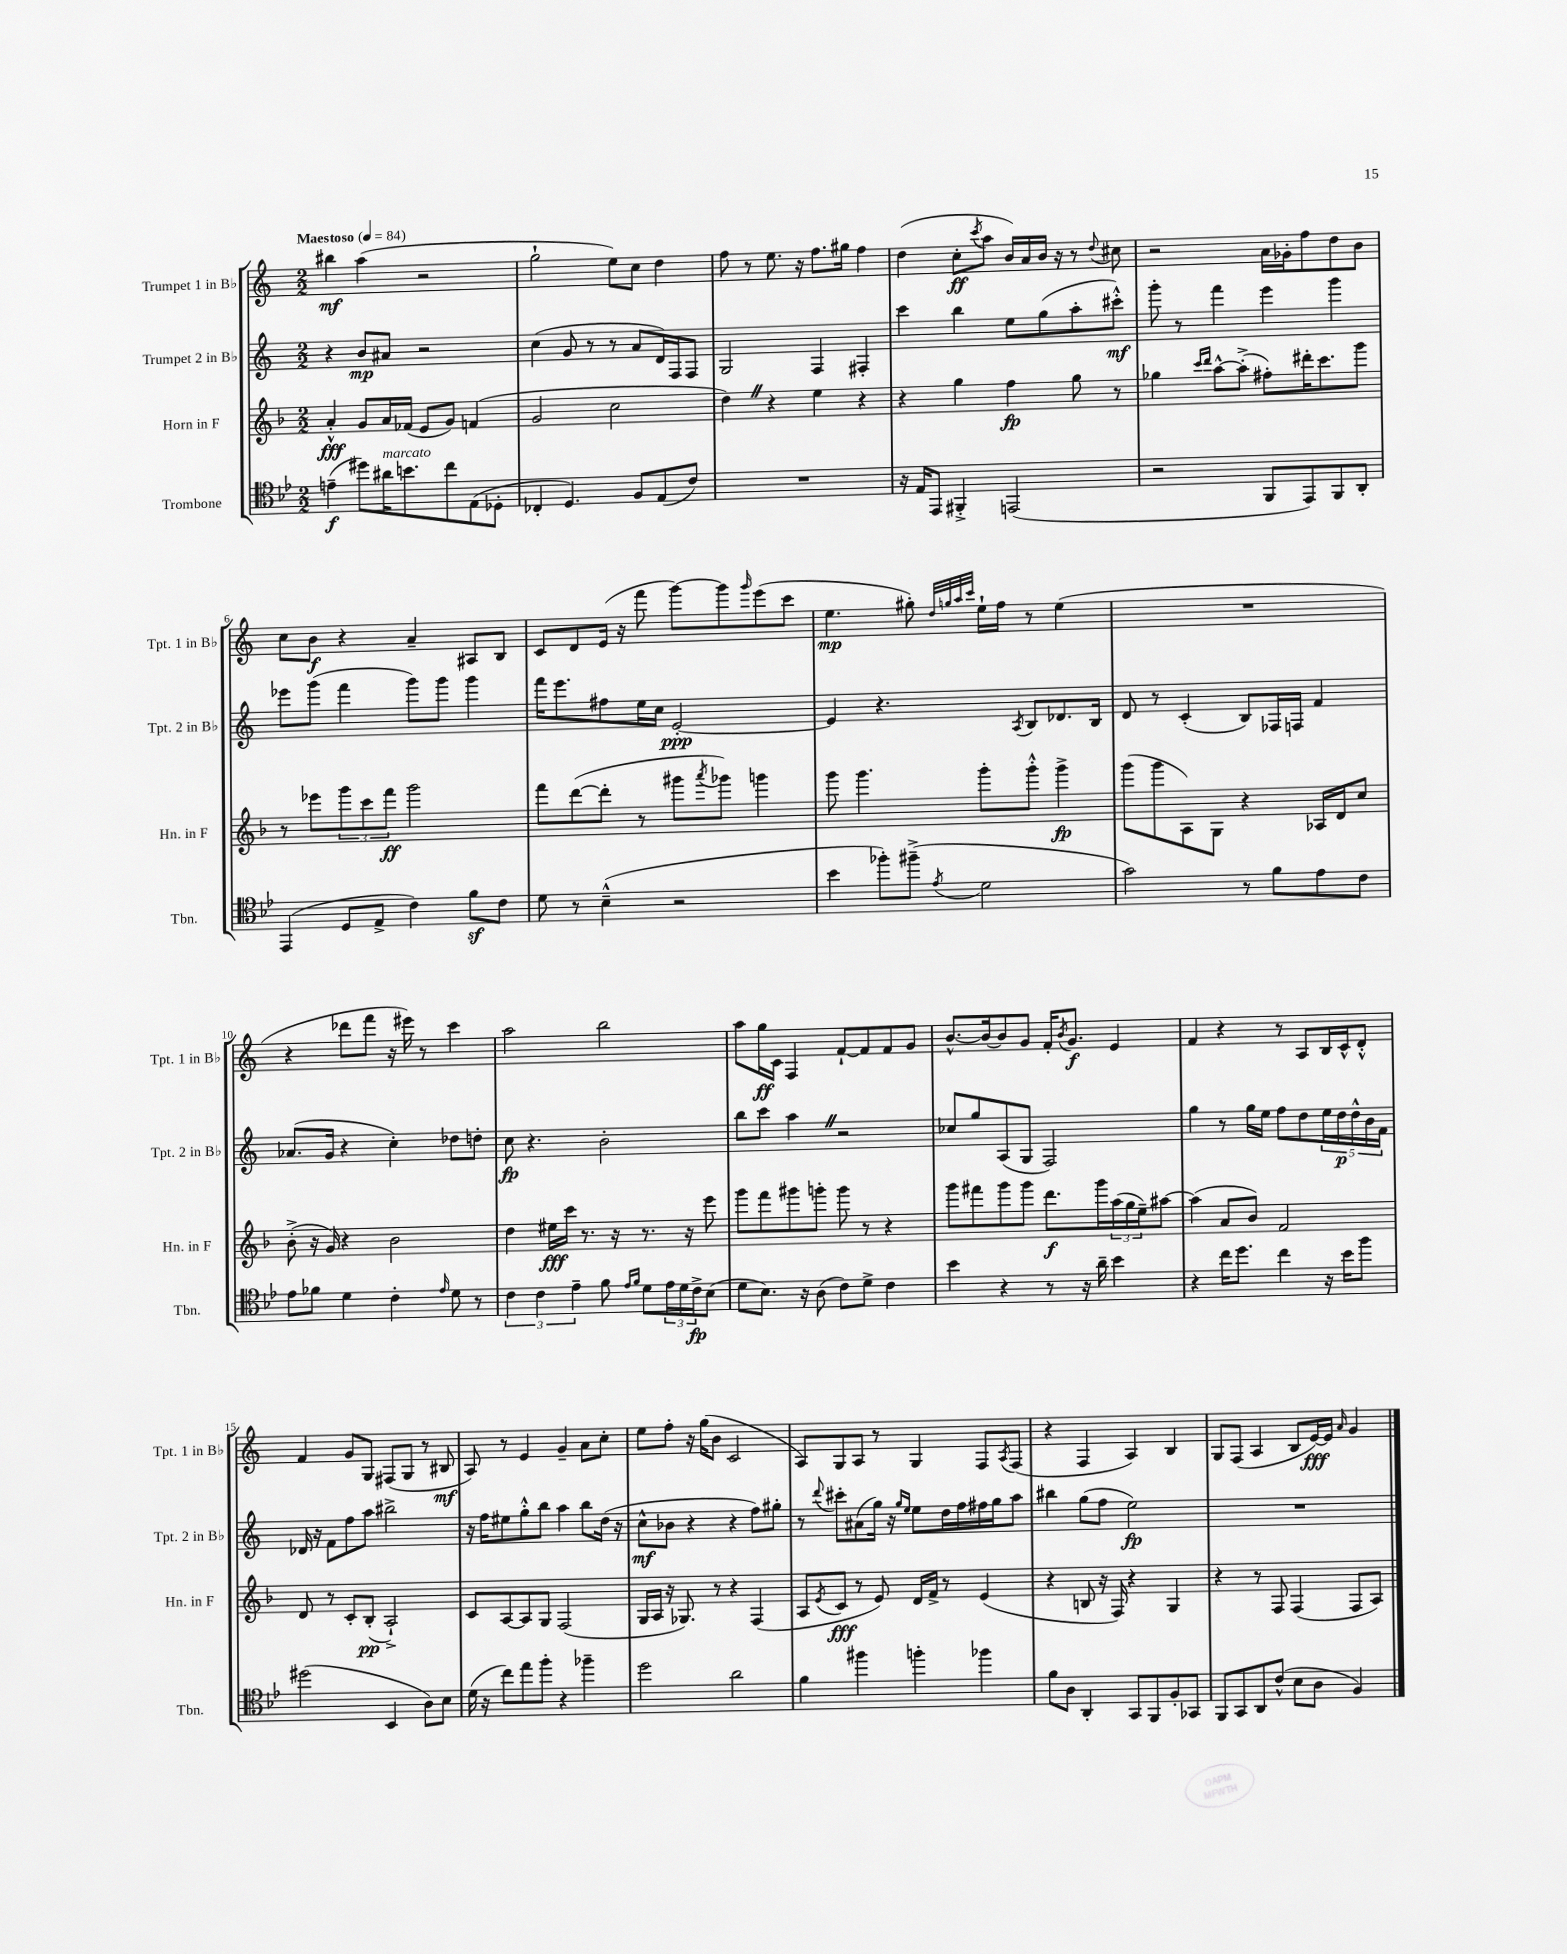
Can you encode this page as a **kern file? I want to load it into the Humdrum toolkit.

**kern	**dynam	**kern	**dynam	**kern	**dynam	**kern	**dynam
*part4	*part4	*part3	*part3	*part2	*part2	*part1	*part1
*staff4	*staff4	*staff3	*staff3	*staff2	*staff2	*staff1	*staff1
*I"Trombone	*	*I"Horn in F	*	*I"Trumpet 2 in B♭	*	*I"Trumpet 1 in B♭	*
*I'Tbn.	*	*I'Hn. in F	*	*I'Tpt. 2 in B♭	*	*I'Tpt. 1 in B♭	*
*clefC4	*	*clefG2	*	*clefG2	*	*clefG2	*
*k[b-e-]	*	*k[b-]	*	*k[]	*	*k[]	*
*M2/2	*	*M2/2	*	*M2/2	*	*M2/2	*
*MM84	*	*MM84	*	*MM84	*	*MM84	*
=1	=1	=1	=1	=1	=1	=1	=1
!	!	!	!	!	!	!LO:TX:a:B:t=Maestoso	!
(4en~\	f	4a'^^/	fff	4r	.	4bb#X\	mf
8dd#X\L)	.	8g/L	.	8b/L	mp	(4aa\	.
!LO:TX:a:i:t=marcato	!	!	!	!	!	!	!
16a#X\K	.	16a/L	.	8a#X/J	.	.	.
8.bn\	.	(16f-X/JJ	.	.	.	.	.
.	.	8e/L	.	2r	.	2r	.
8cc\	.	8g/J)	.	.	.	.	.
(8E-\	.	(4fn/	.	.	.	.	.
8D-X'\J	.	.	.	.	.	.	.
=2	=2	=2	=2	=2	=2	=2	=2
4C-X'/	.	2g/	.	(4cc\	.	2gg`\	.
4.D/)	.	.	.	8g/	.	.	.
.	.	.	.	8r	.	.	.
.	.	2cc\	.	8r	.	8ee\L)	.
8F/L	.	.	.	8a/L	.	8cc\J	.
(8E-/	.	.	.	16d/L)	.	4dd\	.
.	.	.	.	16F/J	.	.	.
8c/J)	.	.	.	8F/J	.	.	.
=3	=3	=3	=3	=3	=3	=3	=3
1r	.	4ddZ\)	.	2G/	.	8ff\	.
.	.	.	.	.	.	8r	.
.	.	4r	.	.	.	8.ee\	.
.	.	.	.	.	.	16r	.
.	.	4ee\	.	4F/	.	8.ff\L	.
.	.	.	.	.	.	16gg#X\Jk	.
.	.	4r	.	4F#X'/	.	4ff\	.
=4	=4	=4	=4	=4	=4	=4	=4
16r	.	4r	.	4ccc\	.	(4dd\	.
16E-/KL	.	.	.	.	.	.	.
8EE-/J	.	.	.	.	.	.	.
4FF#X'^/	.	4gg\	.	4bb\	.	8cc'\L	ff
.	.	.	.	.	.	8qccc/	.
.	.	.	.	.	.	8aa\J	.
(2EEn/	.	4ff\	fp	8ee\L	.	16b/LL)	.
.	.	.	.	.	.	16a/	.
.	.	.	.	(8gg\	.	16b/JJ	.
.	.	.	.	.	.	16r	.
.	.	8gg\	.	8aa'\	.	8r	.
.	.	.	.	.	.	8qqdd/	.
.	.	8r	.	8ccc#X'^^\J)	mf	8cc#X\	.
=5	=5	=5	=5	=5	=5	=5	=5
2r	.	4gg-X\	.	8ggg'\	.	2r	.
.	.	.	.	8r	.	.	.
.	.	16qqccc/LL	.	.	.	.	.
.	.	16qqddd/JJ	.	.	.	.	.
.	.	[8aa^^\L	.	4fff\	.	.	.
.	.	(8aa'^\J]	.	.	.	.	.
8FF/L	.	8ff#X'\L)	.	4eee\	.	16a\LL	.
.	.	.	.	.	.	16g-X'\J	.
8EE-/)	.	16ddd#X'\K	.	.	.	8ff\	.
.	.	8.ccc\	.	.	.	.	.
8FF/	.	.	.	4ggg\	.	8dd\	.
8AA'/J	.	8ggg\J	.	.	.	8b\J	.
!!LO:LB:g=z
=6	=6	=6	=6	=6	=6	=6	=6
(4EE-/	.	8r	.	8eee-X\L	.	8cc\L	.
.	.	8eee-X\L	.	(8ggg\J	.	8b\J	f
8D/L	.	12ggg\	.	4fff\	.	4r	.
.	.	12ccc\	.	.	.	.	.
8E-^/J	.	.	.	.	.	.	.
.	.	12fff\J	ff	.	.	.	.
4c\)	.	2ggg\	.	8ggg\L)	.	4a~/	.
.	.	.	.	8ggg\J	.	.	.
8fz\L	.	.	.	4ggg\	.	8A#X/L	.
8c\J	.	.	.	.	.	8B/J	.
=7	=7	=7	=7	=7	=7	=7	=7
8d\	.	8fff\L	.	16fff\KL	.	8c/L	.
.	.	.	.	8.eee\	.	.	.
8r	.	([8ddd\	.	.	.	8d/	.
(4B-~^^\	.	8ddd'\J]	.	8ff#X\	.	(16e/Jk	.
.	.	.	.	.	.	16r	.
.	.	8r	.	16ee\L	.	8fff\	.
.	.	.	.	16cc\JJ	.	.	.
2r	.	8ggg#X\L	.	[2e'/	ppp	[8ggg\L)	.
.	.	8qaaa/	.	.	.	.	.
.	.	8ggg-X\J)	.	.	.	8ggg\]	.
.	.	.	.	.	.	16qqggg/	.
.	.	4gggn\	.	.	.	(8eee\	.
.	.	.	.	.	.	8ccc\J	.
=8	=8	=8	=8	=8	=8	=8	=8
4b-\	.	8ggg\	.	4e/]	.	4.ee\	mp
.	.	4.ggg\	.	.	.	.	.
8ff-X'\L)	.	.	.	4.r	.	.	.
(8ff#X~^\J	.	.	.	.	.	8gg#X'\)	.
.	.	.	.	.	.	32qqdd/LLL	.
.	.	.	.	.	.	32qqggn/	.
.	.	.	.	.	.	32qqaa/	.
8qe-/	.	.	.	.	.	32qqccc/JJJ	.
2d\	.	8ggg'\L	.	.	.	16ee`\LL	.
.	.	.	.	.	.	16ff\JJ	.
.	.	.	.	8qA/	.	.	.
.	.	8ggg'^^\J	.	8B/L	.	8r	.
.	.	4ggg^\	fp	8.d-X/	.	(4ee\	.
.	.	.	.	16B/Jk	.	.	.
=9	=9	=9	=9	=9	=9	=9	=9
2g\)	.	(8ggg\L	.	8d/	.	1r	.
.	.	8ggg\	.	8r	.	.	.
.	.	8A\)	.	(4c'/	.	.	.
.	.	8G\J	.	.	.	.	.
8r	.	4r	.	8B/L)	.	.	.
8f\L	.	.	.	16F-X/L	.	.	.
.	.	.	.	16Fn/JJ	.	.	.
8e-\	.	16A-X/LL	.	4f/	.	.	.
.	.	16d/J	.	.	.	.	.
8c\J	.	8cc/J	.	.	.	.	.
!!LO:LB:g=z
=10	=10	=10	=10	=10	=10	=10	=10
8e-\L	.	(8b-'^\	.	(8.a-X/L	.	4r	.
8f-X\J	.	16r	.	.	.	.	.
.	.	16g/)	.	16g/Jk	.	.	.
4d\	.	4r	.	4r	.	8ddd-X\L	.
.	.	.	.	.	.	8fff\J	.
4c'\	.	2b-\	.	4cc'\)	.	16r	.
.	.	.	.	.	.	16eee#X\)	.
.	.	.	.	.	.	8r	.
16qqe-/	.	.	.	.	.	.	.
8d\	.	.	.	8dd-X\L	.	4ccc\	.
8r	.	.	.	8ddn'\J	.	.	.
=11	=11	=11	=11	=11	=11	=11	=11
6c\	.	4dd\	.	8cc\	fp	2aa\	.
.	.	.	.	4.r	.	.	.
6c\	.	.	.	.	.	.	.
.	.	16ee#X\LL	fff	.	.	.	.
.	.	16ccc\JJ	.	.	.	.	.
6e-~\	.	.	.	.	.	.	.
.	.	8.r	.	.	.	.	.
8f\	.	.	.	2b'\	.	2bb\	.
.	.	16r	.	.	.	.	.
16qqe-/LL	.	.	.	.	.	.	.
16qqf/JJ	.	.	.	.	.	.	.
8d\L	.	8.r	.	.	.	.	.
24e-\L	.	.	.	.	.	.	.
24d\	.	.	.	.	.	.	.
.	.	16r	.	.	.	.	.
24c^\J	fp	.	.	.	.	.	.
(8B-\J	.	8eee\	.	.	.	.	.
=12	=12	=12	=12	=12	=12	=12	=12
8d\L	.	8ggg\L	.	8bb\L	.	8aa\L	.
8.B-\J)	.	8fff\	.	8ccc\J	.	16gg\L	ff
.	.	.	.	.	.	16c\JJ	.
.	.	8ggg#X\	.	4aaZ\	.	4F/	.
16r	.	.	.	.	.	.	.
(8A\	.	8gggn'\J	.	.	.	.	.
8c\L)	.	8ggg\	.	2r	.	[8f`/L	.
8d^\J	.	8r	.	.	.	8f/]	.
4c\	.	4r	.	.	.	8f/	.
.	.	.	.	.	.	8g/J	.
=13	=13	=13	=13	=13	=13	=13	=13
4b-\	.	8ggg\L	.	8cc-X/L	.	[8.b^^/L	.
.	.	8fff#X\	.	8gg/	.	.	.
.	.	.	.	.	.	16b/k_	.
4r	.	8ggg\	.	(8A/	.	8b/]	.
.	.	8ggg\J	.	8G/J	.	8g/J	.
8r	.	8.ddd\L	f	2F/)	.	16f'/KL	.
.	.	.	.	.	.	8qb/	.
.	.	.	.	.	.	8.g/J	f
16r	.	.	.	.	.	.	.
16a~\	.	16ggg\L	.	.	.	.	.
4b-\	.	(24aa\	.	.	.	4e/	.
.	.	24gg\	.	.	.	.	.
.	.	24ee~\J)	.	.	.	.	.
.	.	[8aa#X\J	.	.	.	.	.
=14	=14	=14	=14	=14	=14	=14	=14
4r	.	(4aa#\]	.	4gg\	.	4f/	.
16cc\KL	.	8a/L	.	8r	.	4r	.
8.dd\J	.	.	.	.	.	.	.
.	.	8b-/J)	.	16gg\LL	.	.	.
.	.	.	.	16ee\JJ	.	.	.
4cc\	.	2f/	.	8ff\L	.	8r	.
.	.	.	.	8dd\	.	8A/L	.
16r	.	.	.	20ee\L	.	16B/L	.
.	.	.	.	20dd\	p	.	.
16b-\KL	.	.	.	.	.	16c^^/J	.
.	.	.	.	20dd^^\	.	.	.
8ff\J	.	.	.	.	.	8d'^^/J	.
.	.	.	.	20b\	.	.	.
.	.	.	.	20f\JJ	.	.	.
!!LO:LB:g=z
=15	=15	=15	=15	=15	=15	=15	=15
(2dd#X\	.	8d/	.	16d-X/	.	4f/	.
.	.	.	.	16r	.	.	.
.	.	8r	.	8f\L	.	.	.
.	.	8c'/L	.	8ff\	.	8g/L	.
.	.	(8B-'/J	pp	8aa\J	.	8G/J	.
4BB-/	.	2A`^/)	.	2bb#X^\	.	(8F#X/L	.
.	.	.	.	.	.	8G/J	.
8A\L)	.	.	.	.	.	8r	.
8B-\J	.	.	.	.	.	8B#X/	mf
=16	=16	=16	=16	=16	=16	=16	=16
(16d\	.	8c/L	.	16r	.	8A/)	.
16r	.	.	.	16ff\KL	.	.	.
8cc\L)	.	[8A/	.	8ee#X\	.	8r	.
8ee-\	.	8A/]	.	8gg'^^\	.	4e/	.
8ff'\J	.	8G/J	.	8bb\J	.	.	.
4r	.	(2F/	.	4aa\	.	4g~/	.
4ff-X~\	.	.	.	8bb\L	.	8a\L	.
.	.	.	.	(16dd\Jk	.	8cc'\J	.
.	.	.	.	16r	.	.	.
=17	=17	=17	=17	=17	=17	=17	=17
2dd\	.	16G/LL	.	8cc^^\L	mf	8ee\L	.
.	.	16A/JJ	.	.	.	.	.
.	.	16r	.	8b-X\J	.	8ff'\J	.
.	.	8.G-X/)	.	.	.	.	.
.	.	.	.	4r	.	16r	.
.	.	.	.	.	.	(16gg\KL	.
.	.	8r	.	.	.	8b\J	.
2a\	.	4r	.	4r	.	2c/	.
.	.	(4F/	.	8ff\L)	.	.	.
.	.	.	.	8gg#X'\J	.	.	.
=18	=18	=18	=18	=18	=18	=18	=18
4f\	.	8A/L	.	8r	.	8A/L)	.
.	.	8qe/	.	8qqddd/	.	.	.
.	.	8c/J	fff	8ccc#X'\L	.	8G/	.
4ff#X\	.	8r	.	(8a#X\	.	8A/J	.
.	.	8e/)	.	16gg\Jk)	.	8r	.
.	.	.	.	16r	.	.	.
.	.	.	.	16qqgg/LL	.	.	.
.	.	.	.	16qqee/JJ	.	.	.
4ffn'\	.	16d/LL	.	8ee\L	.	4G/	.
.	.	16f^/JJ	.	.	.	.	.
.	.	8r	.	16dd\L	.	.	.
.	.	.	.	16ff\	.	.	.
4ff-X\	.	(4e/	.	16ff#X\	.	8F/L	.
.	.	.	.	16gg\J	.	.	.
.	.	.	.	.	.	8qA/	.
.	.	.	.	8aa\J	.	(8F/J	.
=19	=19	=19	=19	=19	=19	=19	=19
8f\L	.	4r	.	4bb#X\	.	4r	.
8A\J	.	.	.	.	.	.	.
4AA'/	.	8Bn/	.	(8gg\L	.	4F/	.
.	.	16r	.	8ff\J	.	.	.
.	.	16F/)	.	.	.	.	.
8GG/L	.	4r	.	2ee\)	fp	4A/)	.
8FF/	.	.	.	.	.	.	.
8F'/	.	4G/	.	.	.	4B/	.
8GG-X/J	.	.	.	.	.	.	.
=20	=20	=20	=20	=20	=20	=20	=20
8FF/L	.	4r	.	1r	.	8G/L	.
8GG/	.	.	.	.	.	(8F/J	.
8AA/	.	8r	.	.	.	4A/	.
(8c^^/J	.	8F/	.	.	.	.	.
8B-\L	.	(4F/	.	.	.	8B/L	.
8A\J	.	.	.	.	.	[16e/L)	fff
.	.	.	.	.	.	16e/JJ]	.
.	.	.	.	.	.	16qqa/	.
4F/)	.	8F/L	.	.	.	4g/	.
.	.	8A/J)	.	.	.	.	.
==	==	==	==	==	==	==	==
*-	*-	*-	*-	*-	*-	*-	*-
